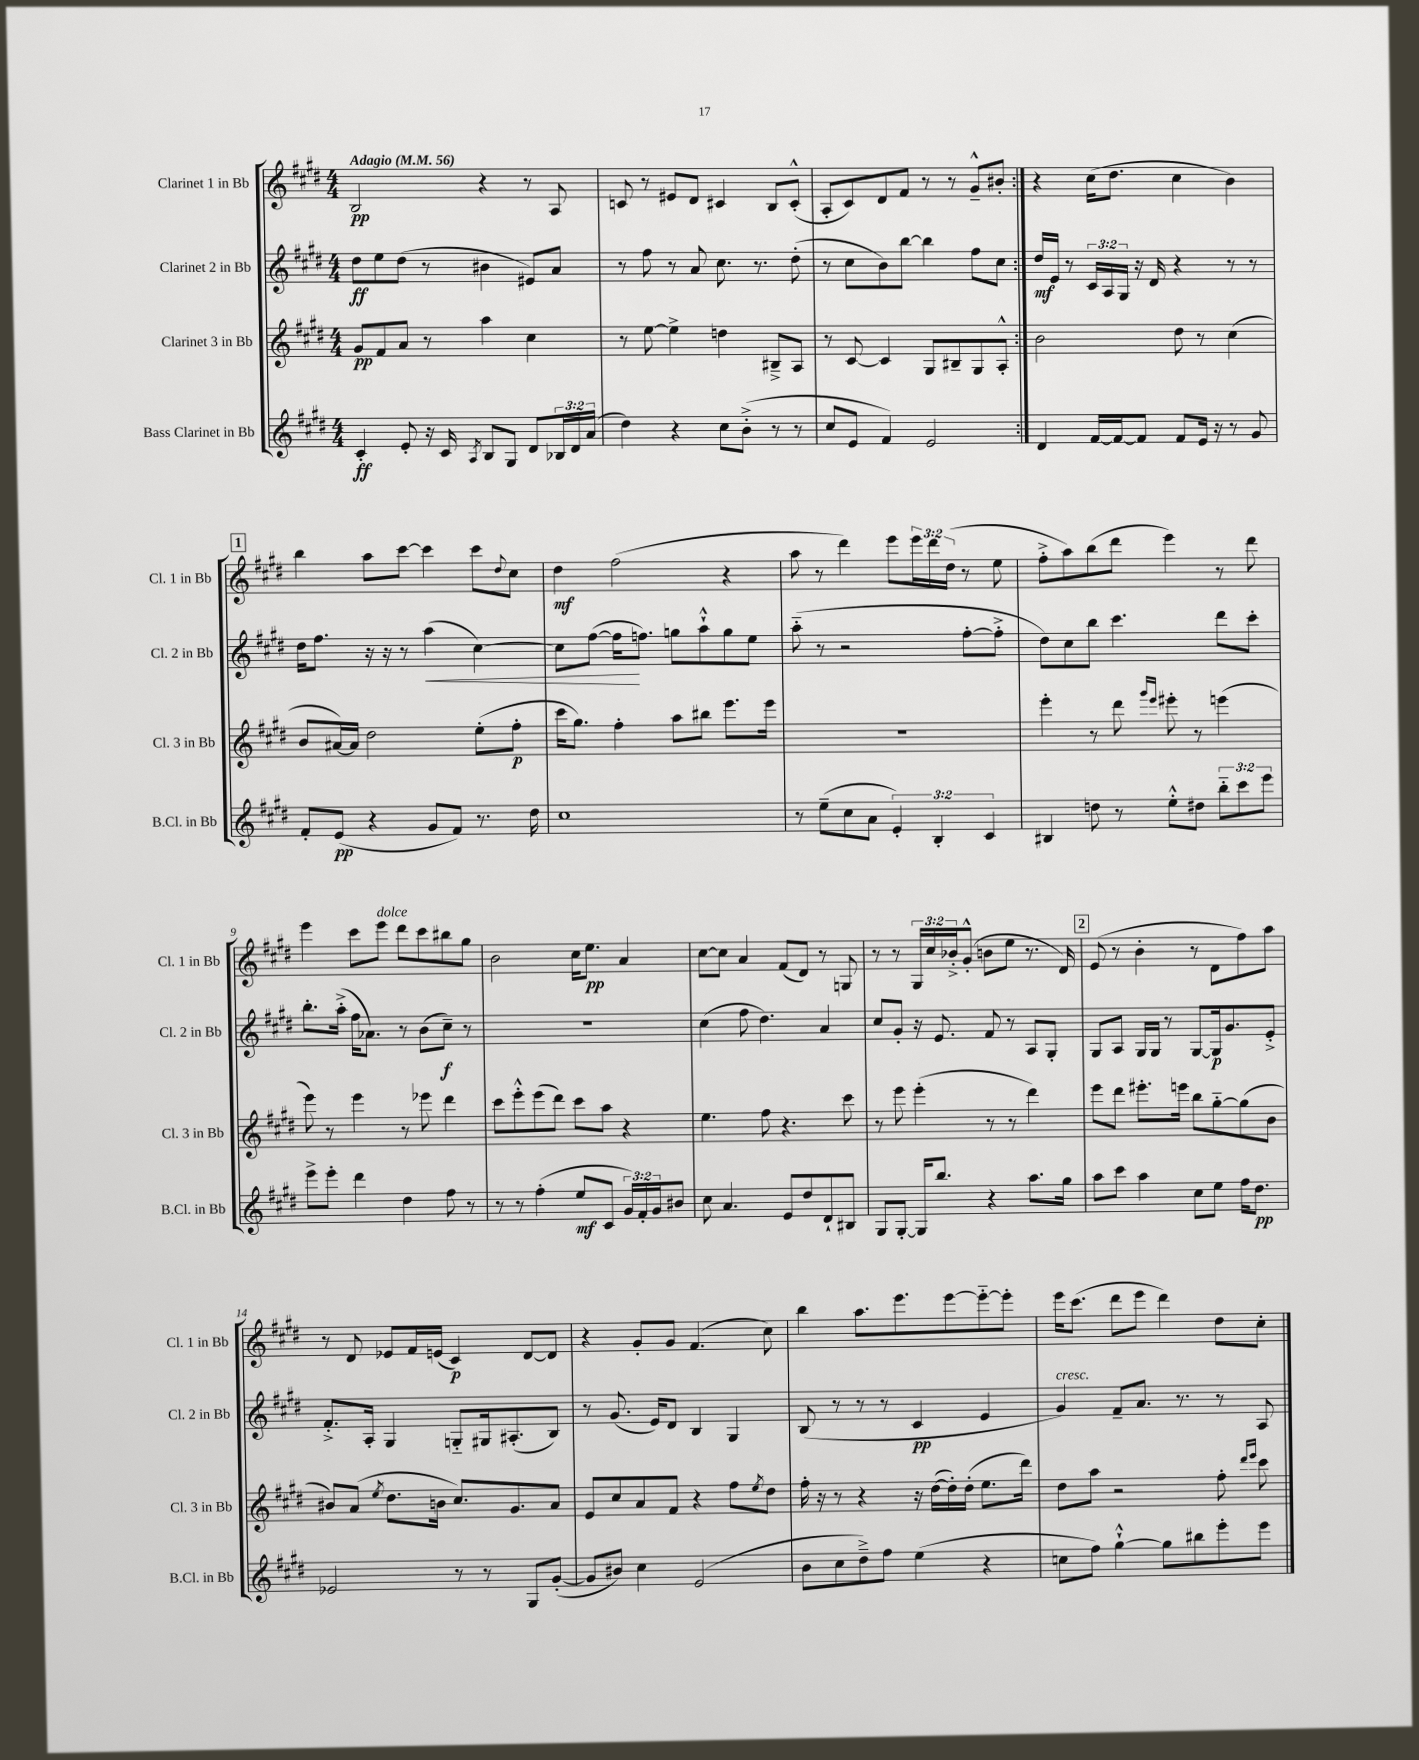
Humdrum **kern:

**kern	**dynam	**kern	**dynam	**kern	**dynam	**kern	**dynam
*part4	*part4	*part3	*part3	*part2	*part2	*part1	*part1
*staff4	*staff4	*staff3	*staff3	*staff2	*staff2	*staff1	*staff1
*I"Bass Clarinet in Bb	*	*I"Clarinet 3 in Bb	*	*I"Clarinet 2 in Bb	*	*I"Clarinet 1 in Bb	*
*I'B.Cl. in Bb	*	*I'Cl. 3 in Bb	*	*I'Cl. 2 in Bb	*	*I'Cl. 1 in Bb	*
*clefG2	*	*clefG2	*	*clefG2	*	*clefG2	*
*k[f#c#g#d#]	*	*k[f#c#g#d#]	*	*k[f#c#g#d#]	*	*k[f#c#g#d#]	*
*M4/4	*	*M4/4	*	*M4/4	*	*M4/4	*
*MM56	*	*MM56	*	*MM56	*	*MM56	*
=1	=1	=1	=1	=1	=1	=1	=1
!	!	!	!	!	!	!LO:TX:a:B:t=Adagio	!
4c#'/	ff	8g#/L	pp	8dd#\L	ff	2B/	pp
.	.	8f#/	.	8ee\	.	.	.
8e'/	.	8a/J	.	(8dd#\J	.	.	.
16r	.	8r	.	8r	.	.	.
16c#/	.	.	.	.	.	.	.
8qA/	.	.	.	.	.	.	.
8B/L	.	4aa\	.	4b#X\	.	4r	.
8G#/J	.	.	.	.	.	.	.
8d#/L	.	4cc#\	.	8e#X/L)	.	8r	.
24B-X/L	.	.	.	8a/J	.	8A/	.
24d#/	.	.	.	.	.	.	.
(24a/JJ	.	.	.	.	.	.	.
=2	=2	=2	=2	=2	=2	=2	=2
4dd#\)	.	8r	.	8r	.	8cn/	.
.	.	[8ee\	.	8ff#\	.	8r	.
4r	.	4ee^\]	.	8r	.	8e#X/L	.
.	.	.	.	8a/	.	8d#/J	.
8cc#\L	.	4ddn\	.	8.cc#\	.	4c#X/	.
(8b'^\J	.	.	.	.	.	.	.
.	.	.	.	8.r	.	.	.
8r	.	8B#X~^/L	.	.	.	8B/L	.
8r	.	8A/J	.	(8dd#'\	.	(8c#'^^/J	.
=3	=3	=3	=3	=3	=3	=3	=3
8cc#/L	.	8r	.	8r	.	8A'/L	.
8e/J	.	[8c#/	.	8cc#\L	.	8c#/)	.
4f#/)	.	4c#/]	.	8b\)	.	8d#/	.
.	.	.	.	[8bb\J	.	8f#/J	.
2e/	.	8G#/L	.	4bb\]	.	8r	.
.	.	8B#X~/	.	.	.	8r	.
.	.	8G#/	.	8ff#\L	.	8g#~^^/L	.
.	.	8A'^^/J	.	8cc#\J	.	8b#X'/J	.
=4:|!	=4:|!	=4:|!	=4:|!	=4:|!	=4:|!	=4:|!	=4:|!
4d#/	.	2b\	.	16dd#/LL	mf	4r	.
.	.	.	.	16e/JJ	.	.	.
.	.	.	.	8r	.	.	.
[16f#/LL	.	.	.	24c#/LL	.	(16cc#\KL	.
.	.	.	.	24A/	.	.	.
16f#/J_	.	.	.	.	.	8.dd#\J	.
.	.	.	.	24G#/JJ	.	.	.
8f#/J]	.	.	.	16r	.	.	.
.	.	.	.	16d#/	.	.	.
8f#/L	.	8dd#\	.	4r	.	4cc#\	.
16e/Jk	.	8r	.	.	.	.	.
16r	.	.	.	.	.	.	.
8r	.	(4cc#\	.	8r	.	4b\)	.
8g#/	.	.	.	8r	.	.	.
!!LO:LB:g=z
!!LO:REH:place=s1:t=1
=5	=5	=5	=5	=5	=5	=5	=5
8f#'/L	.	8b/L	.	16dd#\KL	.	4bb\	.
.	.	.	.	8.ff#\J	.	.	.
(8e/J	pp	[16a#X/L)	.	.	.	.	.
.	.	16a#/JJ]	.	.	.	.	.
4r	.	2dd#\	.	16r	.	8aa\L	.
.	.	.	.	16r	.	.	.
.	.	.	.	8r	.	[8ccc#\J	.
!	!	!	!	!	!LO:HP:b	!	!
8g#/L	.	.	.	(4aa\	<	4ccc#\]	.
8f#/J)	.	.	.	.	.	.	.
8.r	.	(8ee'\L	.	[4cc#\)	.	8ccc#\L	.
.	.	.	.	.	.	8qqdd#/	.
.	.	8ff#'\J	p	.	.	8cc#\J	.
16dd#\	.	.	.	.	.	.	.
=6	=6	=6	=6	=6	=6	=6	=6
1cc#	.	16ccc#\KL	.	8cc#\L]	.	4dd#\	mf
.	.	8.gg#\J)	.	.	.	.	.
.	.	.	.	([8ff#\J	.	.	.
.	.	4ff#'\	.	16ff#\KL]	.	(2ff#\	.
.	.	.	.	8.ffn\J)	[	.	.
.	.	8aa\L	.	8ggn\L	.	.	.
.	.	8bb#X\J	.	8aa`^^\	.	.	.
.	.	8.eee\L	.	8gg\	.	4r	.
.	.	.	.	8ee\J	.	.	.
.	.	16eee\Jk	.	.	.	.	.
=7	=7	=7	=7	=7	=7	=7	=7
8r	.	1r	.	(8aa\	.	8aa\	.
(8ee~\L	.	.	.	8r	.	8r	.
8cc#\	.	.	.	2r	.	4ddd#\)	.
8a\J	.	.	.	.	.	.	.
6e'/)	.	.	.	.	.	8eee\L	.
.	.	.	.	.	.	24eee\L	.
6B'/	.	.	.	.	.	24ddd#\	.
.	.	.	.	.	.	(24dd#\JJ	.
.	.	.	.	[8ff#'\L	.	8r	.
6c#/	.	.	.	.	.	.	.
.	.	.	.	8ff#'^\J]	.	8ee\	.
=8	=8	=8	=8	=8	=8	=8	=8
4B#X/	.	4eee'\	.	8dd#\L)	.	8ff#'^\L	.
.	.	.	.	8cc#\	.	8aa\)	.
8ddn\	.	8r	.	8bb\J	.	(8bb\	.
8r	.	8ddd#\	.	4.ccc#\	.	8ddd#\J	.
.	.	16qqggg#/LL	.	.	.	.	.
.	.	16qqeee/JJ	.	.	.	.	.
8ee'^^\L	.	8eee#X'\	.	.	.	4eee\)	.
8dd#X\J	.	8r	.	.	.	.	.
12bb\L	.	(4eeen\	.	8ddd#\L	.	8r	.
12ccc#\	.	.	.	.	.	.	.
.	.	.	.	8ccc#'\J	.	8ddd#\	.
12eee\J	.	.	.	.	.	.	.
!!LO:LB:g=z
=9	=9	=9	=9	=9	=9	=9	=9
8eee^\L	.	8eee\)	.	8.bb'\L	.	4eee\	.
8eee'\J	.	8r	.	.	.	.	.
.	.	.	.	(16aa'^\Jk	.	.	.
4ddd#\	.	4eee\	.	16ff#\KL	.	8ccc#\L	.
.	.	.	.	8.a-X\J)	.	.	.
!	!	!	!	!	!	!LO:TX:a:i:t=dolce	!
.	.	.	.	.	.	8eee\J	.
4dd#\	.	8r	.	8r	.	8ddd#\L	.
.	.	8eee-X\	.	(8b\L	.	8ccc#\	.
8ff#\	.	4ddd#\	.	8cc#~\J)	f	8bb#X\	.
8r	.	.	.	8r	.	8gg#\J	.
=10	=10	=10	=10	=10	=10	=10	=10
8r	.	8ccc#\L	.	1r	.	2b\	.
8r	.	8eee'^^\	.	.	.	.	.
(4ff#'\	.	(8eee\	.	.	.	.	.
.	.	8ddd#\J)	.	.	.	.	.
8ee/L	mf	8ccc#\L	.	.	.	16cc#\KL	.
.	.	.	.	.	.	8.ee\J	pp
8c#/J	.	8aa\J	.	.	.	.	.
24g#/LL)	.	4r	.	.	.	4a/	.
24f#'/	.	.	.	.	.	.	.
24g#/J	.	.	.	.	.	.	.
8b#X/J	.	.	.	.	.	.	.
=11	=11	=11	=11	=11	=11	=11	=11
8cc#\	.	4.ee\	.	(4cc#\	.	[8cc#\L	.
4.a/	.	.	.	.	.	8cc#\J]	.
.	.	.	.	8ff#\	.	4a/	.
.	.	8ff#\	.	4.dd#\)	.	.	.
8e/L	.	4.r	.	.	.	(8f#/L	.
8dd#/	.	.	.	.	.	8d#/J)	.
8d#`/	.	.	.	4a/	.	8r	.
8B#X/J	.	8ccc#\	.	.	.	8Gn/	.
=12	=12	=12	=12	=12	=12	=12	=12
8G#/L	.	8r	.	8cc#/L	.	8r	.
[8G#'/J	.	8eee\	.	8g#'/J	.	8r	.
16G#/KL]	.	(4eee'\	.	16r	.	24G#/LL	.
.	.	.	.	.	.	24cc#/	.
8.bb/J	.	.	.	8.e/	.	.	.
.	.	.	.	.	.	24b-X'^/J	.
.	.	.	.	.	.	(8g#'^^/J	.
4r	.	8r	.	8f#/	.	8bn\L	.
.	.	8r	.	8r	.	8ee\J	.
8.aa\L	.	4ddd#\)	.	8A/L	.	8.r	.
.	.	.	.	8G#'/J	.	.	.
16gg#\Jk	.	.	.	.	.	16d#/)	.
!!LO:REH:place=s1:t=2
=13	=13	=13	=13	=13	=13	=13	=13
8aa\L	.	8eee\L	.	8G#/L	.	(8e/	.
8ccc#\J	.	8ddd#\J	.	8A/J	.	8r	.
4aa\	.	8.eee#X'\L	.	16G#/LL	.	4b'\	.
.	.	.	.	16G#/JJ	.	.	.
.	.	.	.	8r	.	.	.
.	.	16eeen\Jk	.	.	.	.	.
8cc#\L	.	8bb\L	.	[8G#/L	.	8r	.
8ee\J	.	[8gg#\	.	16G#/k]	p	8d#\L	.
.	.	.	.	8.g#/	.	.	.
16ff#\KL	.	(8gg#\]	.	.	.	8ff#\)	.
8.dd#\J	pp	.	.	.	.	.	.
.	.	8b\J	.	8e'^/J	.	8aa\J	.
!!LO:LB:g=z
=14	=14	=14	=14	=14	=14	=14	=14
2e-X/	.	8b#X/L)	.	8.f#'^/L	.	8r	.
.	.	(8a/J	.	.	.	8d#/	.
.	.	.	.	16A'/Jk	.	.	.
.	.	8qee/	.	.	.	.	.
.	.	8.dd#\L	.	4G#/	.	8e-X/L	.
.	.	.	.	.	.	16f#/L	.
.	.	16bn\Jk	.	.	.	(16en/JJ	.
8r	.	8.cc#/L)	.	8Gn/L	.	4c#/)	p
8r	.	.	.	16G#X/k	.	.	.
.	.	8.g#/	.	(8.A#X'/	.	.	.
8G#/L	.	.	.	.	.	[8d#/L	.
([8g#'/J	.	8a/J	.	8B/J)	.	8d#/J]	.
=15	=15	=15	=15	=15	=15	=15	=15
8g#/L]	.	8e/L	.	8r	.	4r	.
8b#X/J)	.	8cc#/	.	(8.g#/	.	.	.
4cc#\	.	8a/	.	.	.	8g#'/L	.
.	.	.	.	16e/KL)	.	.	.
.	.	8f#/J	.	8d#/J	.	8g#/J	.
(2e/	.	4r	.	4B/	.	(4.f#/	.
.	.	8ff#\L	.	4G#/	.	.	.
.	.	8qee/	.	.	.	.	.
.	.	8dd#\J	.	.	.	8cc#\)	.
=16	=16	=16	=16	=16	=16	=16	=16
8b\L	.	16ff#'\	.	(8B/	.	4bb\	.
.	.	16r	.	.	.	.	.
8cc#\	.	8r	.	8r	.	.	.
8dd#~^\)	.	4r	.	8r	.	8.aa\L	.
8ff#\J	.	.	.	8r	.	.	.
.	.	.	.	.	.	8.eee\	.
(4ee\	.	16r	.	4c#/	pp	.	.
.	.	([16dd#\LL	.	.	.	.	.
.	.	16dd#'\])	.	.	.	[8eee\	.
.	.	(16dd#'\JJ	.	.	.	.	.
4r	.	8.ee\L	.	4e/	.	8eee\_	.
.	.	.	.	.	.	8eee'\J]	.
.	.	16ddd#\Jk)	.	.	.	.	.
=17	=17	=17	=17	=17	=17	=17	=17
!	!	!	!	!LO:TX:a:i:t=cresc.	!	!	!
8ccn\L	.	8dd#\L	.	4g#/)	.	16eee\KL	.
.	.	.	.	.	.	(8.ccc#\J	.
8ff#\J)	.	8aa\J	.	.	.	.	.
[4gg#`^^\	.	2r	.	8f#~/L	.	8ddd#\L	.
.	.	.	.	8.a/J	.	8eee\J	.
8gg#\L]	.	.	.	.	.	4ddd#\)	.
.	.	.	.	8.r	.	.	.
8bb#X\	.	.	.	.	.	.	.
8eee'\	.	8ff#'\	.	8r	.	8dd#\L	.
.	.	16qqddd#/LL	.	.	.	.	.
.	.	16qqeee/JJ	.	.	.	.	.
8eee\J	.	8ccc#\	.	8A/	.	8cc#'\J	.
==	==	==	==	==	==	==	==
*-	*-	*-	*-	*-	*-	*-	*-
